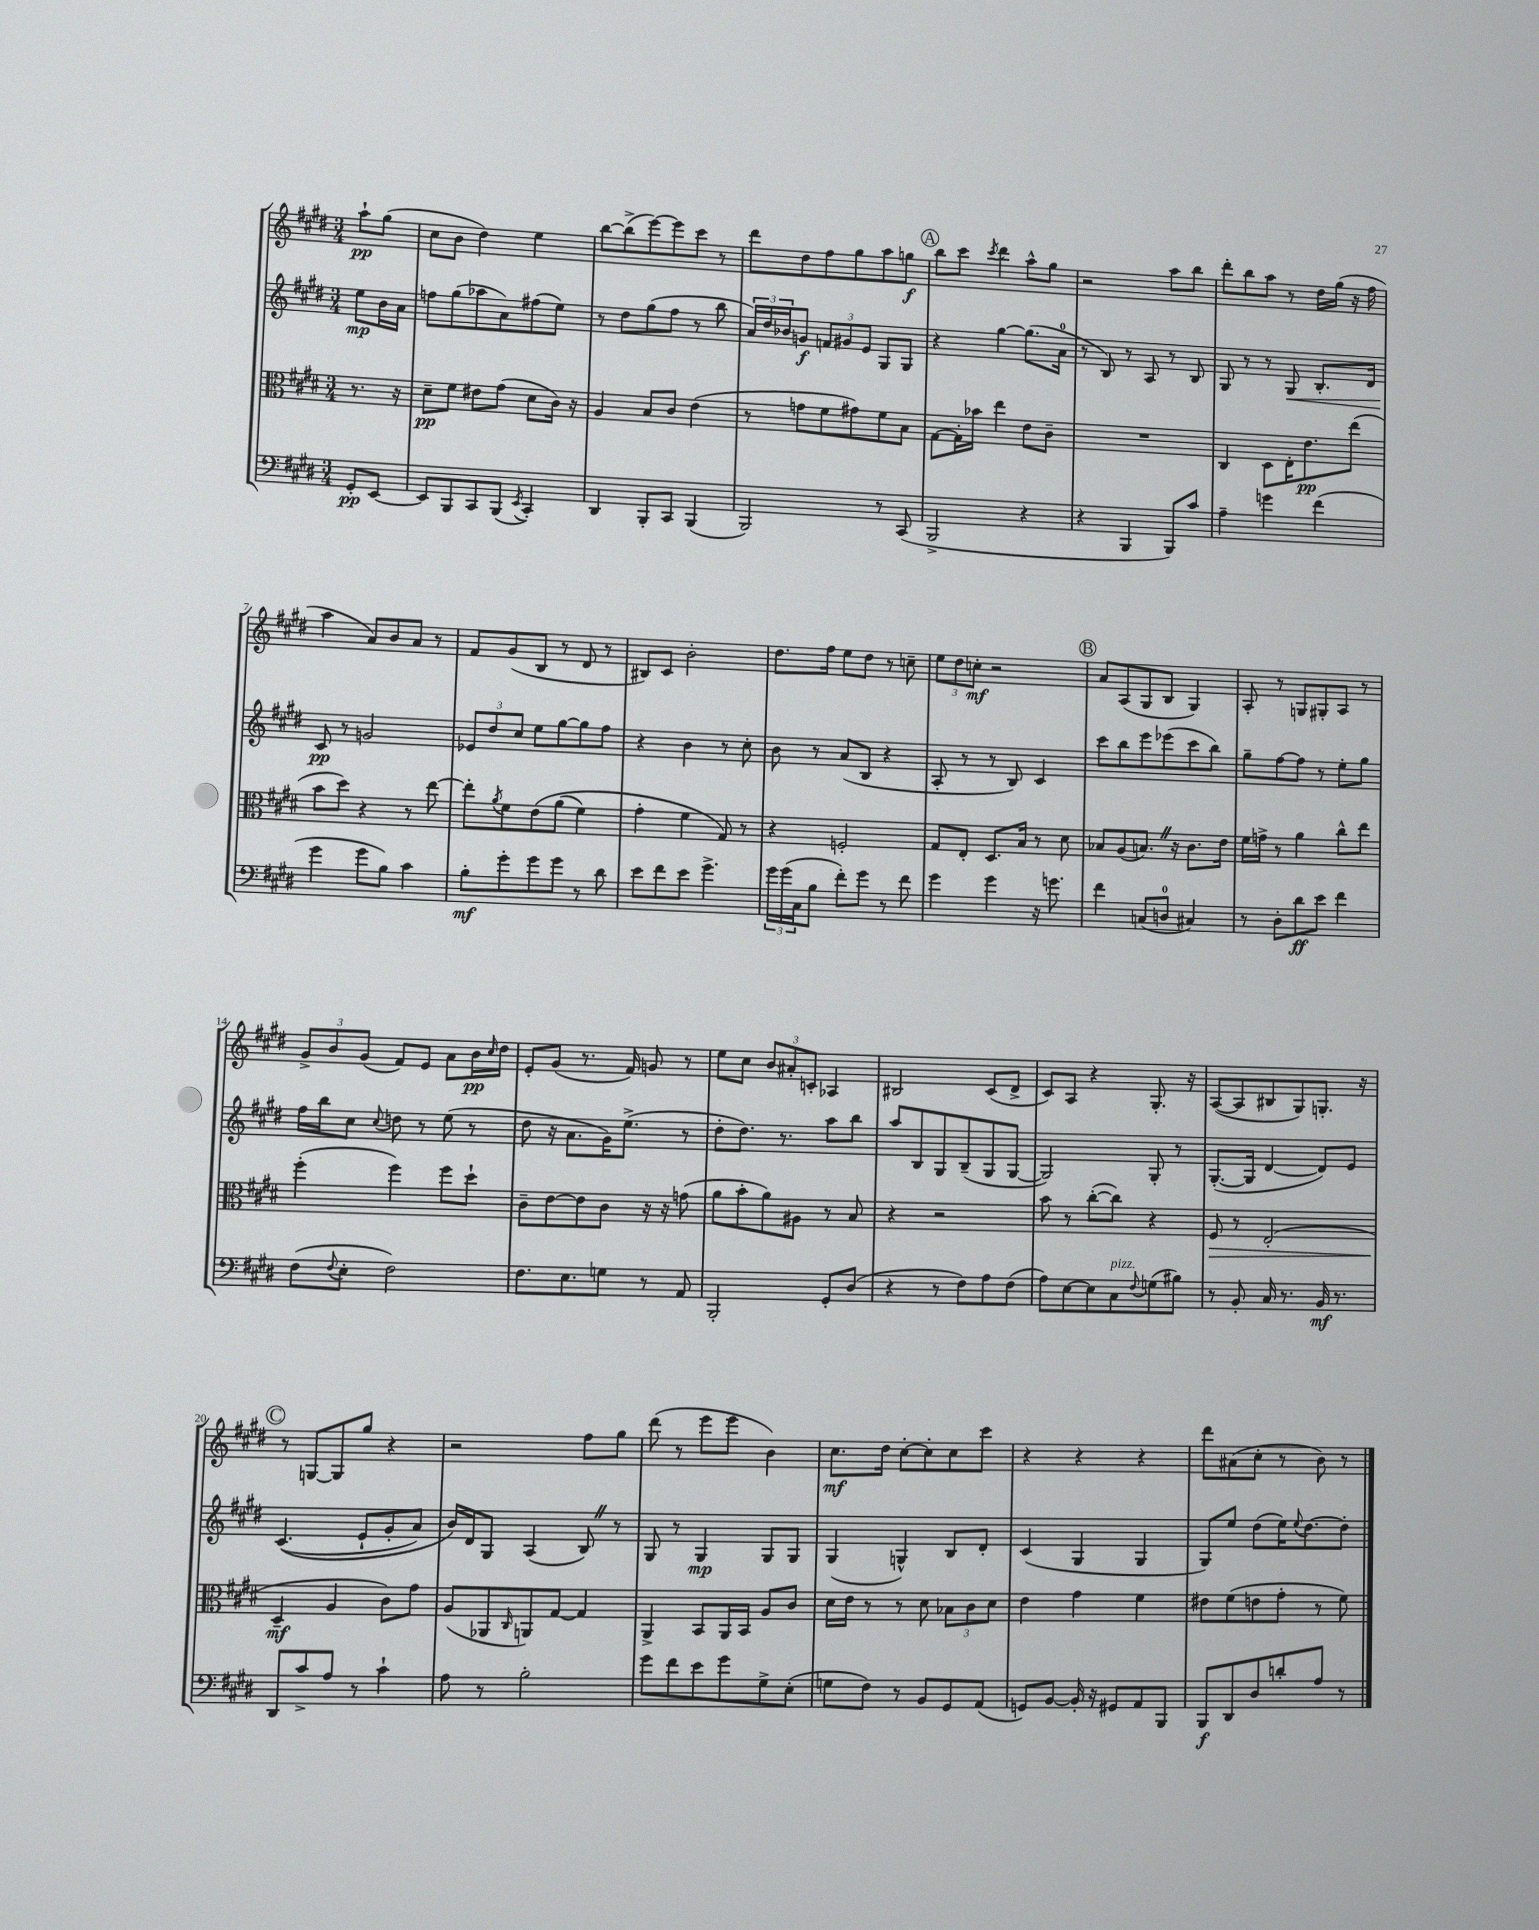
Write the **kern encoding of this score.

**kern	**kern	**kern	**kern
*staff4	*staff3	*staff2	*staff1
*clefF4	*clefC3	*clefG2	*clefG2
*k[f#c#g#d#]	*k[f#c#g#d#]	*k[f#c#g#d#]	*k[f#c#g#d#]
*M3/4	*M3/4	*M3/4	*M3/4
8GG#'	8.r	8ee	8aa`
[8EE	.	16b	(8gg#
.	16r	16a	.
=	=	=	=
8EE]	8d#~	8ff	8cc#
8BBB	8f#	(8gg#	8b
8CC#	8e#	8aa-	4dd#)
(8BBB	(8g#	8a)	.
8qEE	.	.	.
4CC#')	8d#	(8ff#	4ee
.	16c#)	8ee)	.
.	16r	.	.
=	=	=	=
4DD#	4A	8r	[8bb
.	.	8dd#	(8bb^]
8BBB'	8B	(8gg#	[8eee)
8CC#	8c#	8ff#	8eee]
(4BBB	(4e	8r	8ccc#
.	.	8bb	8r
=	=	=	=
2BBB)	8r	24a)	8ddd#
.	.	24dd#	.
.	.	24b-	.
.	8g	8g	8dd#
.	8f#	12f	8ff#
.	.	12g#	.
.	8g#)	.	8gg#
.	.	12e	.
8r	8f#	8G#	8aa
(8CC#	8B	8G#	8gg
=	=	=	=
2BBB^	[8G#	4r	8bb
.	16G#']	.	8ccc#
.	16b-	.	.
.	.	.	8qccc#
.	4ee	[4gg#	4ddd#
4r	8e	(8.gg#]	8aa^^
.	8c#~	.	8gg#
.	.	16a	.
=	=	=	=
4r	2.r	8r	2r
.	.	8B)	.
4BBB	.	8r	.
.	.	8A	.
8BBB)	.	8r	8aa
8c#	.	8B	8bb
=	=	=	=
4A~	4C#	8G#	8ddd#'
.	.	8r	8bb
4g	8D#	8r	8aa
.	16E'	8G#	8r
.	8.e	.	.
(4f#	.	8.B'	16dd#
.	.	.	(16gg#
.	(8ee	.	16r
.	.	16d#	16ff#
=	=	=	=
4g#	8b	8c#	4aa
.	8dd#)	8r	.
8g#	4r	2g	8a)
8B)	.	.	8b
4c#	8r	.	8a
.	[8ee	.	8r
=	=	=	=
8B'	8ee']	12e-	8f#
.	.	12dd#	.
.	8qa	.	.
8g#'	8f#	.	(8g#
.	.	12cc#	.
8g#	&(8e	8ee	8B
8g#	(8a	[8gg#	8r
8r	4f#)	8gg#]	8d#
8d#	.	8ff#	8r
=	=	=	=
8e	4g#'	4r	8B#)
8f#	.	.	8c#
8e	4f#	4b	2b'
4.g#^	.	.	.
.	8G#&)	8r	.
.	8r	8cc#'	.
=	=	=	=
24g#	4r	8b	8.dd#
(24g#	.	.	.
24C#	.	.	.
8B	.	8r	.
.	.	.	16ff#
8f#')	2F'	(8a	8ee
8g#	.	8B	8dd#
8r	.	4r	8r
8f#	.	.	8cc~
=	=	=	=
4g#	8G#	8A'	12ee
.	.	.	12dd#
.	8E'	8r	.
.	.	.	12cc'
4g#	8.D#	8r	2r
.	.	8B)	.
.	16B	.	.
16r	8r	4c#	.
8.g	.	.	.
.	8d#	.	.
=	=	=	=
4f#	8B-	8ccc#	8a
.	(8A	8bb	(8A
(8C	8.B)	8eee	8G#
8D	.	(8eee-	8B
.	16r	.	.
4C#)	8.c#	8ccc#	4G#)
.	.	8bb)	.
.	16e	.	.
=	=	=	=
8r	16f#	8gg#~	8A'
.	16g^	.	.
8D#'	8r	[8ff#	8r
8d#	4a	8ff#]	8G
8e	.	8r	8G#'
4f#	8cc#^^	8ee'	8A
.	8ee	8gg#	8r
=	=	=	=
(8F#	(4ff#'	16ff#	12g#^
.	.	16bb	.
.	.	.	12b
8qqF#	.	.	.
8E'	.	8cc#	.
.	.	.	(12g#
.	.	8qqcc#	.
2F#)	4ff#)	8dd	8f#)
.	.	8r	8e
.	8ff#	(8ee	8a
.	8dd#`	8r	16b
.	.	.	16qqcc#
.	.	.	16dd#
=	=	=	=
8.F#	8c#~	8dd#	8e'
.	[8e	16r	(8g#
8.E	.	8.a	.
.	8e]	.	8.r
8G	8c#	16g#)	.
.	.	(8.ee^	16f#)
8r	16r	.	8g
.	16r	.	.
8AA	(8g	8r	8r
=	=	=	=
2BBB'	8a	8dd#'	8ee
.	8b'	8.dd#)	8cc#
.	8a)	.	12b
.	.	8.r	.
.	.	.	12a#'
.	8A#	.	.
.	.	.	12c'
8GG#'	8r	8aa	4A-
(8D#	8B	8bb	.
=	=	=	=
4r	4r	8aa	2B#
.	.	8B	.
8r	2r	8G#	.
8F#)	.	(8B~	.
8A	.	8G#	(8c#
(8F#	.	[8G#	8d#^
=	=	=	=
8A)	8b	2G#])	8c#)
[8E	8r	.	8A
8E]	([8cc#'	.	4r
8C#	8cc#])	.	.
8qqF#	.	.	.
(8G	4r	8G#'	8.G#'
8B#)	.	8r	.
.	.	.	16r
=	=	=	=
8r	8F#	([8.G#'	([8A
8BB'	8r	.	8A]
.	.	16G#]	.
16C#	(2E'	[4d#	8B#
8.r	.	.	.
.	.	.	8G#)
16BB	.	8d#])	8.G'
8.r	.	.	.
.	.	8e	.
.	.	.	16r
=	=	=	=
8DD#	4D#~	&((4.c#	8r
8c#^	.	.	[8G
8A	4A	.	8G]
8r	.	8e`	8gg#
4c#`	8c#)	8g#'	4r
.	8g#	8a)	.
=	=	=	=
8A	(8A	16b&)	2r
.	.	16d#	.
8r	8AA-	8G#	.
.	16qqC#	.	.
2B'	8AA)	(4A	.
.	[8G#	.	.
.	4G#]	8B)	8ff#
.	.	8r	8gg#
=	=	=	=
8g#	4AA^	8G#	(8ddd#
8f#	.	8r	8r
8e	8BB	4G#	8eee
8g#	16AA	.	8eee
.	16BB	.	.
8G#^	8A	8G#	4b)
(8E'	8c#	8G#	.
=	=	=	=
8G	16d#	(4G#	8.cc#
.	16e	.	.
8F#)	8r	.	.
.	.	.	16dd#
8r	8r	4G^^)	[8cc#'
8BB	8d#	.	8cc#']
8GG#	12B-	8B	8cc#
.	12c#	.	.
(8AA	.	8d#'	8ccc#
.	12d#	.	.
=	=	=	=
8GG)	4e	(4c#	4r
[8BB	.	.	.
16BB']	4g#	4G#	4r
16r	.	.	.
8GG#	.	.	.
8AA	4f#	4G#	4r
8BBB	.	.	.
=	=	=	=
8BBB	8e#	8G#)	8ddd#
8DD#	(8f#	8ee	(8a#
8D#	8e	(8dd#	8cc#'
8d'	8g#'	16ee)	8r
.	.	8qqee	.
.	.	[8.dd#	.
8A	8r	.	8b)
8r	8f#)	8dd#']	8r
==	==	==	==
*-	*-	*-	*-
